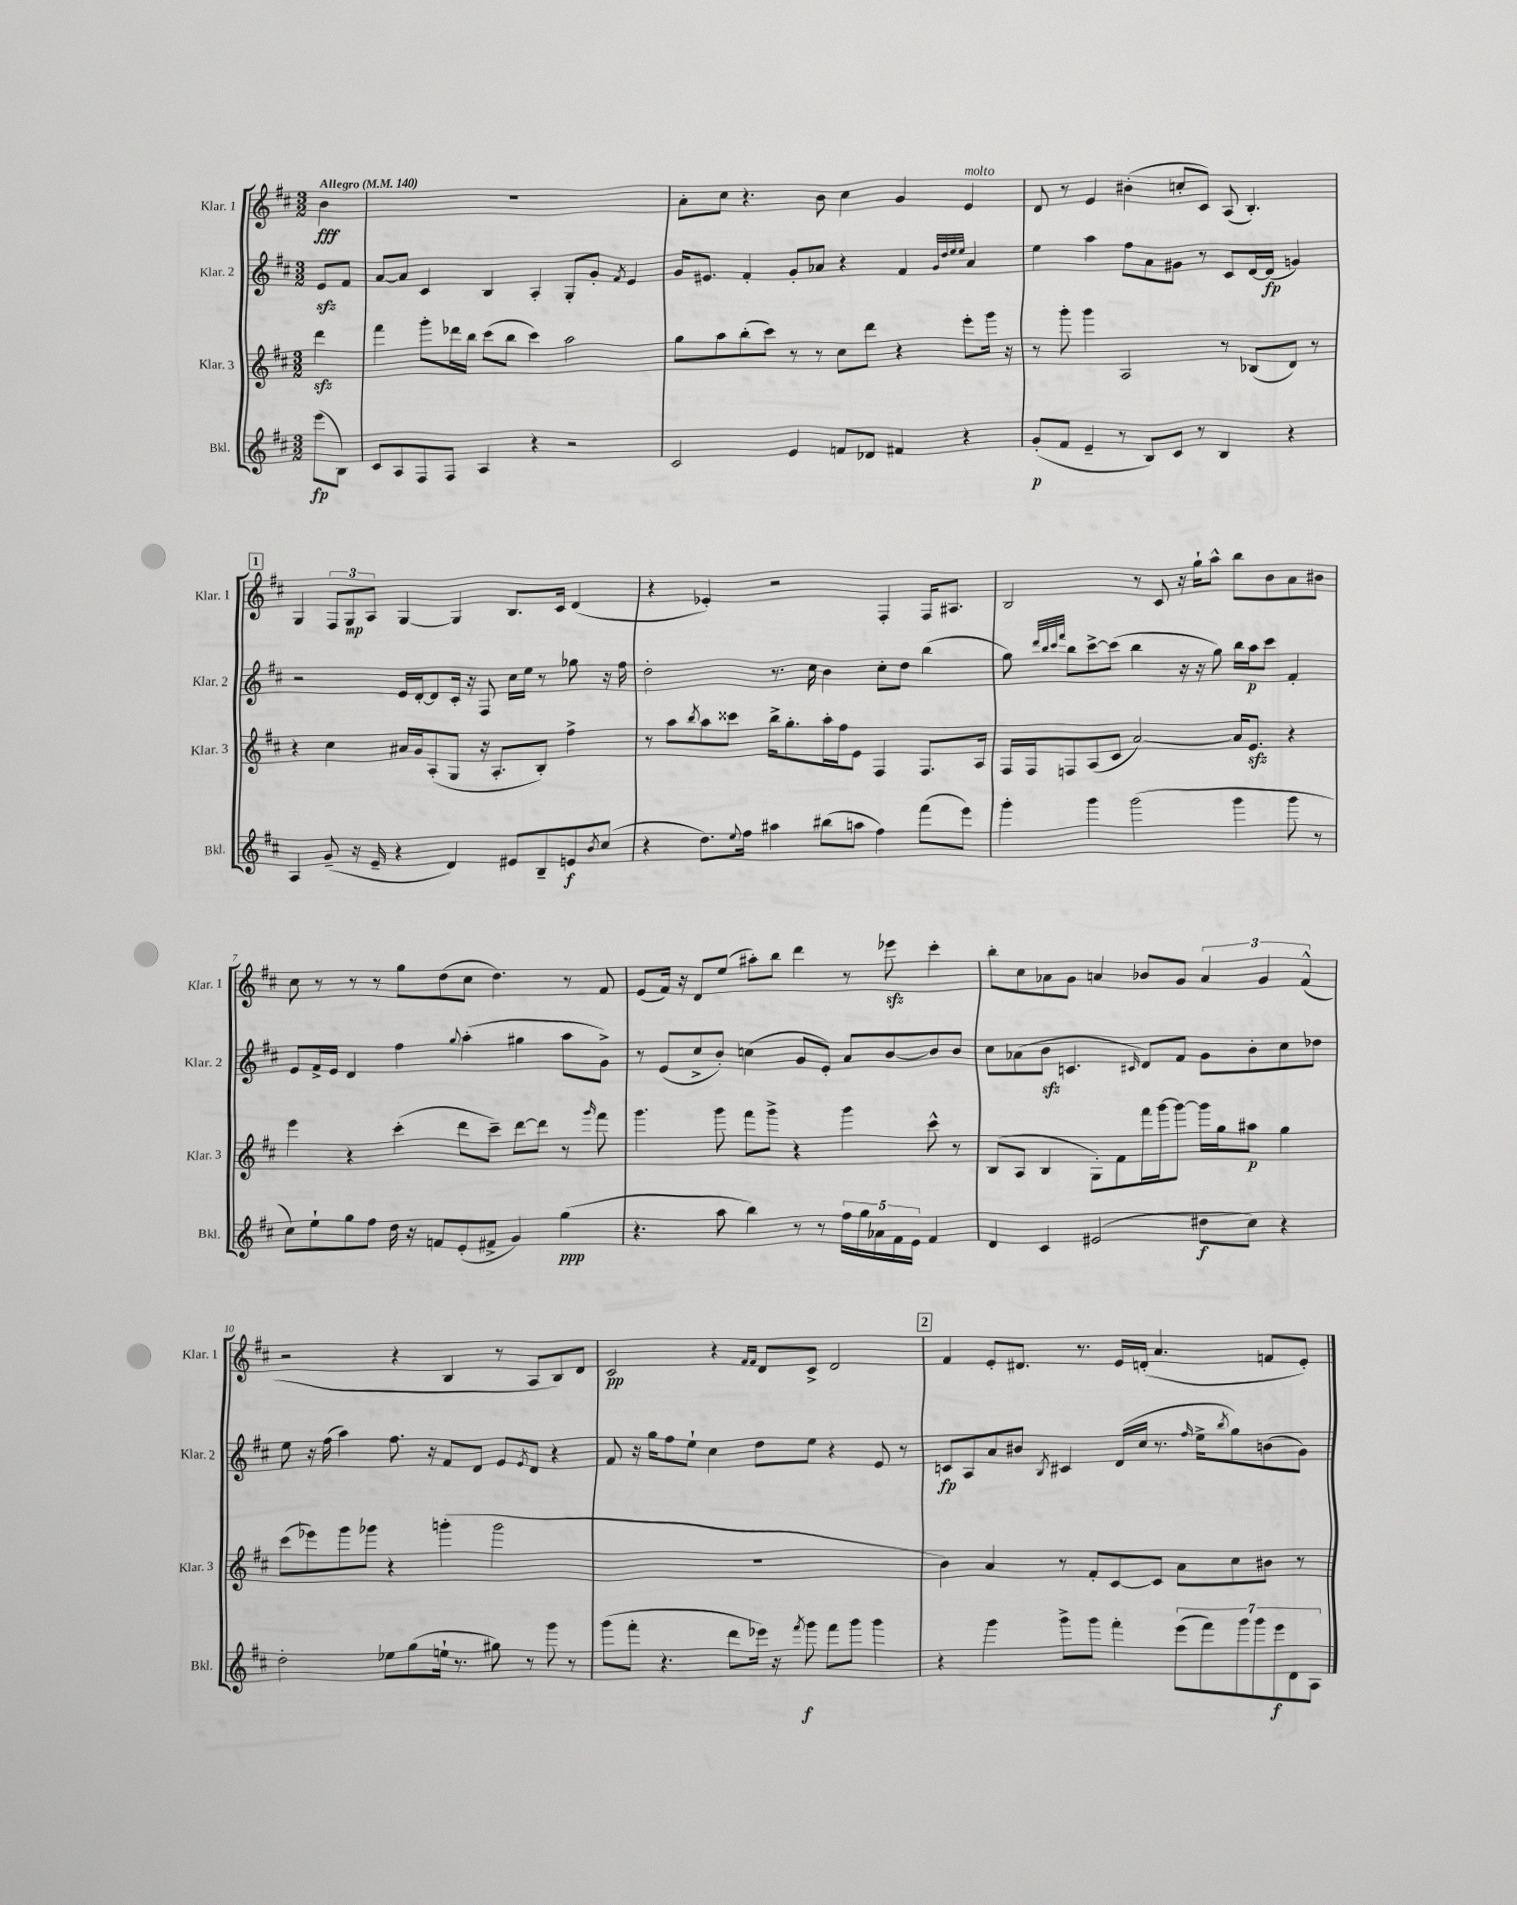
<<
\new StaffGroup <<
\new Staff = "s0" \with { instrumentName = "Klar. 1" shortInstrumentName = "Klar. 1" } {
    \clef treble \key d \major \numericTimeSignature \time 3/2 \partial 4 \tempo "Allegro" 4 = 140
    b'4\fff |
    R1. |
    a'8-. cis''8 r4. b'8 cis''4 g'4 e'4^\markup { \italic "molto" } |
    d'8 r8 e'4 bis'4-.( c''8-. cis'8) a8( b4.-.) |
    \mark \markup { \box "1" } g4 \tuplet 3/2 { fis8 g8\mp a8 } g4~ g4 b8. cis'16 d'4( |
    r4 ees'4-.) r2 fis4-. fis16 ais8. |
    b2 r8 cis'8 r16 g''16-! a''8-^ b''8 b'8 a'8 bis'8 |
    cis''8 r8 r8 r8 g''8 d''8( cis''8 d''4.) r8 fis'8 |
    e'8( fis'16) r16 d'8 e''8( ais''8-.) b''8 d'''4 r8 ees'''8\sfz cis'''4-. |
    b''8-. cis''8 aes'8 g'8 a'4 bes'8 g'8 \tuplet 3/2 { a'4 g'4 fis'4-^( } |
    r2 r4 b4 r8 a8 b8) d'8 |
    cis'2\pp r4 \grace { fis'16 fis'16 } d'8 cis'8-> d'2 |
    \mark \markup { \box "2" } fis'4 e'8-. dis'8. r8. e'16 d'16-.( a'4. f'8 e'8-.) \bar "|." |
}
\new Staff = "s1" \with { instrumentName = "Klar. 2" shortInstrumentName = "Klar. 2" } {
    \clef treble \key d \major \numericTimeSignature \time 3/2 \partial 4
    e'8\sfz fis'8 |
    a'8~ a'8 cis'4 b4 a4-. g8-. g'8-. \acciaccatura { fis'8 } e'4 |
    g'16 eis'8. fis'4-. g'8-. aes'8 r4 fis'4 \grace { g'32 d''32 e''32 e''32 } aes'4 |
    e''4 a''4 fis''8 a'8 gis'8 r8 cis'8 d'16~ d'16\fp( g'4) |
    \mark \markup { \box "1" } r2 e'16 d'16~-. d'8 cis'16-. r16 fis8 cis''16 e''16 r8 ges''8 r16 fis''16 |
    d''2-. r8. cis''16 b'4 cis''8-. d''8 b''4( |
    g''8) \grace { d'''32 b''32 cis'''32 fis'''32 } b''8 cis'''8~-> cis'''8( b''4 r16 r16 g''8) b''16 a''16\p cis'''8 fis'4-. |
    e'8 fis'16-> e'16 d'4 fis''4 \appoggiatura { g''8 } a''4-.( gis''4 a''8 g'8->) |
    r8 e'8( cis''8-> b'8-.) c''4( g'8 e'8-.) a'8 b'8~ b'8 b'8 |
    cis''8 aes'8( b'8\sfz c'4. \grace { cis'16 } d'8) fis'8 g'8 b'8-. cis''8 des''8 |
    e''8 r16 fis''16( a''4) fis''8. r16 fis'8 d'8 e'8 \acciaccatura { e'8 } d'8 r4 |
    fis'8 r16 g''16 fis''8 e''8-! cis''4 d''8 e''8 r4 e'8 r8 |
    \mark \markup { \box "2" } c'8\fp a8 a'8 bis'8 \acciaccatura { b8 } cis'4 d'16( cis''16 r8. \grace { fis''16 } e''16-> \acciaccatura { b''8 } g''8) b'8( g'8) \bar "|." |
}
\new Staff = "s2" \with { instrumentName = "Klar. 3" shortInstrumentName = "Klar. 3" } {
    \clef treble \key d \major \numericTimeSignature \time 3/2 \partial 4
    d'''4\sfz |
    fis'''4 g'''8-. des'''16 b''16 cis'''8( b''8 cis'''4) a''2 |
    g''8 a''8 b''8-.( cis'''8) r8 r8 cis''8 d'''8 r4 e'''8-. g'''16 r16 |
    r8 g'''8-. g'''4 a2 r8 bes8( d'8) r8 |
    \mark \markup { \box "1" } r4 cis''4 ais'16 g'16 a8-.( g8 r16 a8.-. b8-.) fis''4-> |
    r8 a''8 \acciaccatura { b''8 } a''8 cisis'''8 b''16-> g''8.-. a''16-. fis''16 e'8 fis4 fis8. a16 |
    fis16 fis16 f8 a8( cis'8 a'2~) a'16 e'8.\sfz r4 |
    e'''4 r4 cis'''4-.( d'''8 cis'''8--) d'''8~ d'''8 r8 \grace { g'''16 } fis'''8 |
    g'''4. g'''8 fis'''8 g'''8-> r4 g'''4 cis'''8-^ r8 |
    b8( a8 b4 g8-.) fis'8 fis'''16 g'''16~ g'''8~ g'''16 g''16 ais''8\p g''4 |
    cis'''8( ees'''8) g'''8 ges'''8 r4 g'''4-.( g'''2 |
    R1. |
    \mark \markup { \box "2" } b'4) a'4 r8 fis'8-. cis'8~ cis'8 a'8 cis''8 bis'8 r8 \bar "|." |
}
\new Staff = "s3" \with { instrumentName = "Bkl." shortInstrumentName = "Bkl." } {
    \clef treble \key d \major \numericTimeSignature \time 3/2 \partial 4
    e'''8\fp( b8) |
    cis'8 a8 fis8 fis8 a4 r4 r2 |
    cis'2 e'4 f'8 des'8 fis'4 r4 |
    g'8-.\p( fis'8 e'4-- r8 b8) cis'8 r8 b4 r4 |
    \mark \markup { \box "1" } a4 g'8--( r16 e'16-- r4 d'4) eis'8 b8-- e'8\f \acciaccatura { b'8 } cis''8( |
    r4 d''8.) \appoggiatura { e''8 } fis''16 ais''4 bis''8( a''8 fis''4) fis'''8( e'''8) |
    g'''4-. g'''4 g'''2( g'''4 g'''8 r8 |
    cis''8) e''8-! g''8 fis''8 d''16 r16 f'8 e'8-.( fis'8-> g'4) g''4\ppp( |
    r4. a''8 b''4) r8 r8 \tuplet 5/4 { fis''16 g''16 aes'16 fis'16 e'16 } fis'4 |
    d'4 cis'4 eis'2( dis''8\f cis''8) r4 |
    d''2-. ees''8 g''8( e''16-! r8. gis''8) r8 g'''8 r8 |
    g'''8( fis'''8-. r4. d'''8 ees'''16) r16 \acciaccatura { fis'''8 } g'''8\f fis'''8 g'''8 g'''4 |
    \mark \markup { \box "2" } r4 g'''4 g'''8-> g'''8 fis'''4-. \tuplet 7/4 { e'''8( fis'''8) g'''8 g'''8 e'''8\f d'8 a8 } \bar "|." |
}
>>
>>
